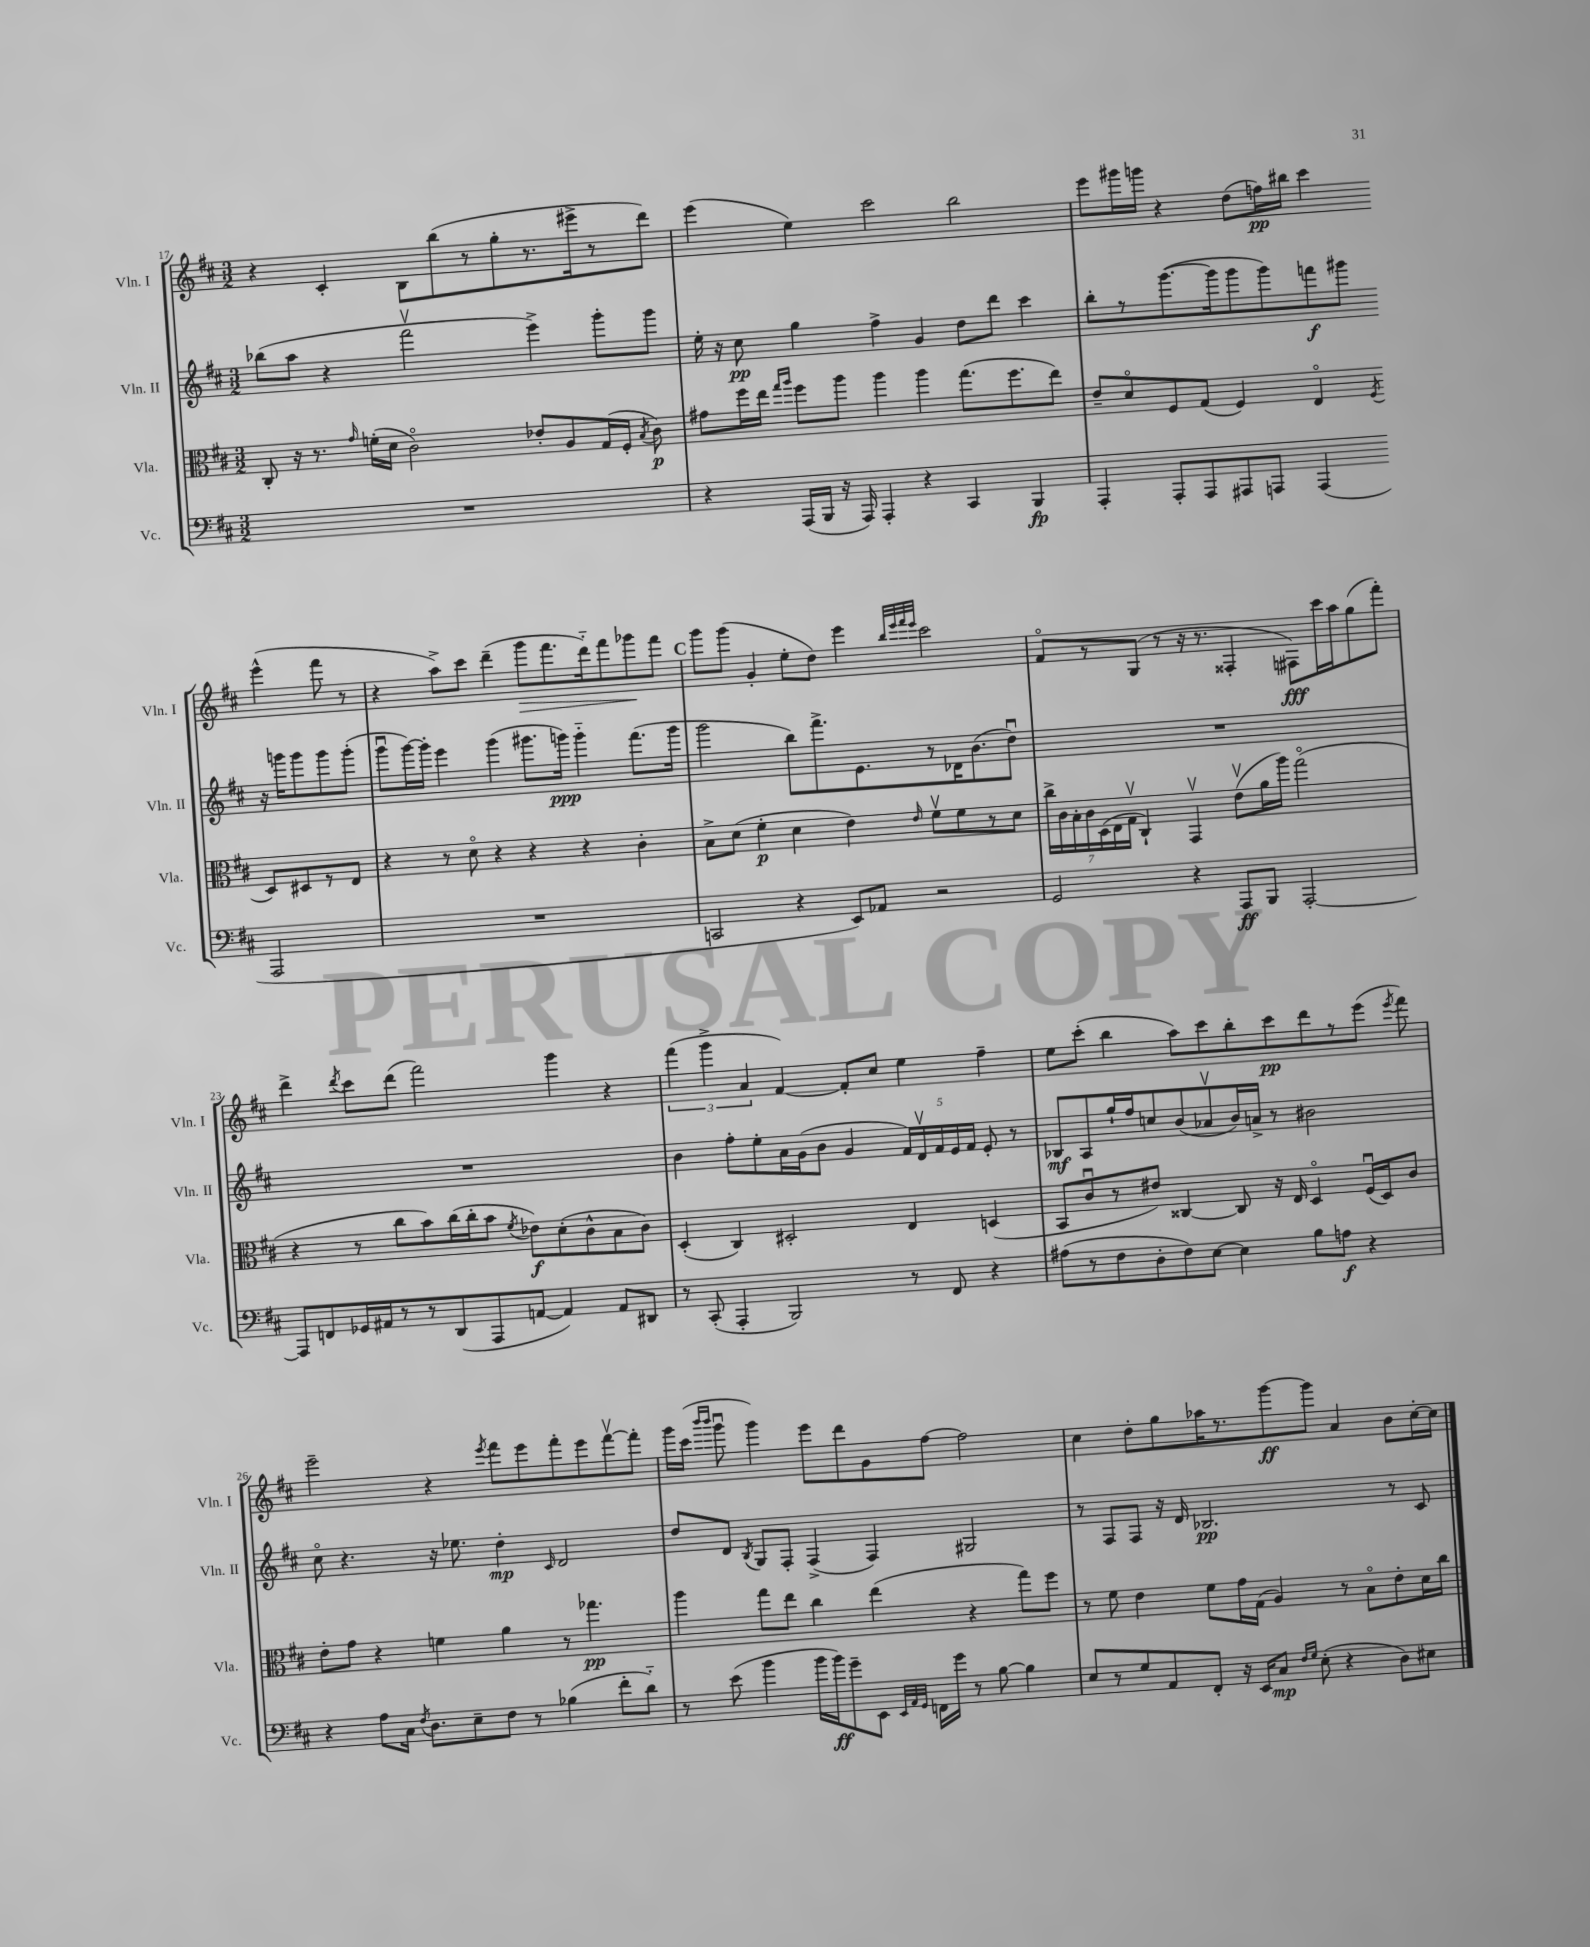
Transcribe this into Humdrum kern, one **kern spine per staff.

**kern	**dynam	**kern	**dynam	**kern	**dynam	**kern	**dynam
*part4	*part4	*part3	*part3	*part2	*part2	*part1	*part1
*staff4	*staff4	*staff3	*staff3	*staff2	*staff2	*staff1	*staff1
*I"Vc.	*	*I"Vla.	*	*I"Vln. II	*	*I"Vln. I	*
*I'Vc.	*	*I'Vla.	*	*I'Vln. II	*	*I'Vln. I	*
*clefF4	*	*clefC3	*	*clefG2	*	*clefG2	*
*k[f#c#]	*	*k[f#c#]	*	*k[f#c#]	*	*k[f#c#]	*
*M3/2	*	*M3/2	*	*M3/2	*	*M3/2	*
=17	=17	=17	=17	=17	=17	=17	=17
1.r	.	8C#'/	.	(8bb-X\L	.	4r	.
.	.	16r	.	8aa\J	.	.	.
.	.	8.r	.	.	.	.	.
.	.	.	.	4r	.	4c#'/	.
.	.	16qqg/	.	.	.	.	.
.	.	(16fn'\LL	.	.	.	.	.
.	.	16d\JJ	.	.	.	.	.
.	.	2c#\)	.	2fff#v\	.	8B\L	.
.	.	.	.	.	.	(8bb\	.
.	.	.	.	.	.	8r	.
.	.	.	.	.	.	8gg'\	.
.	.	8e-X'/L	.	4eee^\)	.	8.r	.
.	.	8A/	.	.	.	.	.
.	.	.	.	.	.	16eee#X^\k	.
.	.	(16G/L	.	8ggg'\L	.	8r	.
.	.	16F#'/JJ	.	.	.	.	.
.	.	8qB/	.	.	.	.	.
.	.	8c#\)	p	8ggg\J	.	8ddd\J)	.
=18	=18	=18	=18	=18	=18	=18	=18
4r	.	8g#X\L	.	16ee'\	.	(4eee\	.
.	.	.	.	16r	.	.	.
.	.	16ff#\L	.	8cc#\	pp	.	.
.	.	16ee\JJ	.	.	.	.	.
.	.	16qqgg/LL	.	.	.	.	.
.	.	16qqaa/JJ	.	.	.	.	.
(16AAA/LL	.	8ff#\L	.	4gg\	.	4ee\)	.
16BBB/JJ	.	.	.	.	.	.	.
16r	.	8aa\J	.	.	.	.	.
16AAA/)	.	.	.	.	.	.	.
4AAA'/	.	4aa\	.	4ff#^\	.	2ccc#\	.
4r	.	4aa\	.	4g/	.	.	.
4CC#/	.	(8.gg\L	.	8dd\L	.	2bb\	.
.	.	.	.	8ddd\J	.	.	.
.	.	8.ff#\	.	.	.	.	.
4BBB/	fp	.	.	4ccc#\	.	.	.
.	.	8ee\J)	.	.	.	.	.
=19	=19	=19	=19	=19	=19	=19	=19
4AAA'/	.	8e~/L	.	8bb'\L	.	8eee\L	.
.	.	8d/	.	8r	.	16ggg#X\L	.
.	.	.	.	.	.	16gggn\JJ	.
8AAA'/L	.	8F#/	.	([8.ggg\	.	4r	.
8AAA/	.	(8G/J	.	.	.	.	.
.	.	.	.	16ggg\k]	.	.	.
8AAA#X/	.	4F#/)	.	8ggg\	.	(8dd\L	.
8AAAn/J	.	.	.	8ggg\)	.	16ffn\L)	pp
.	.	.	.	.	.	16bb#X\JJ	.
(4AAA/	.	4E/	.	8fffn\	f	4ccc#\	.
.	.	.	.	8ggg#X\J	.	.	.
.	.	8qF#/	.	.	.	.	.
2AAA/	.	8D/L	.	16r	.	(4eee^^\	.
.	.	.	.	16gggn\KL	.	.	.
.	.	8D#X/	.	8ggg\	.	.	.
.	.	8r	.	8ggg\	.	8fff#\	.
.	.	8E/J	.	(8ggg'\J	.	8r	.
!!LO:LB:g=z
=20	=20	=20	=20	=20	=20	=20	=20
1.r	.	4r	.	8gggu\L	.	4r	.
.	.	.	.	[16ggg\L)	.	.	.
.	.	.	.	16ggg'\JJ]	.	.	.
.	.	8r	.	4eee\	.	8aa^\L)	.
.	.	8d\	.	.	.	8ccc#\J	.
.	.	4r	.	(4ggg\	.	(4ddd~\	.
!	!	!	!	!	!	!	!LO:HP:b
.	.	4r	.	8.ggg#X\L	.	8ggg\L	>
.	.	.	.	.	.	8.fff#\	.
.	.	.	.	16gggn\Jk)	ppp	.	.
.	.	4r	.	4ggg\	.	.	.
.	.	.	.	.	.	16ddd\k)	.
.	.	.	.	.	.	8fff#\	.
.	.	4c#'\	.	(8.fff#\L	.	8ggg-X\	.
.	.	.	.	.	.	8fff#\J	]
.	.	.	.	16ggg\Jk	.	.	.
!!LO:REH:place=s1:t=C
=21	=21	=21	=21	=21	=21	=21	=21
2CCn/	.	8B^\L	.	2ggg\	.	8ggg\L	.
.	.	(8d\J	.	.	.	(8ggg\J	.
.	.	4f#'\	p	.	.	4g'/	.
4r	.	4d\	.	8bb\L)	.	8ee'\L	.
.	.	.	.	8.fff#^\	.	8dd\J)	.
8EE/L)	.	4e\)	.	.	.	4eee\	.
.	.	.	.	8.e\	.	.	.
8AA-X/J	.	.	.	.	.	.	.
.	.	.	.	.	.	32qqbb/LLL	.
.	.	.	.	.	.	32qqeee/	.
.	.	.	.	.	.	32qqfff#/	.
.	.	16qqe/	.	.	.	32qqeee/JJJ	.
2r	.	8f#v\L	.	8r	.	2ccc#\	.
.	.	8f#\	.	16d-X\K	.	.	.
.	.	.	.	(8.b\	.	.	.
.	.	8r	.	.	.	.	.
.	.	8d\J	.	8ddu\J)	.	.	.
=22	=22	=22	=22	=22	=22	=22	=22
2GG/	.	28cc#^\LL	.	1.r	.	8f#/L	.
.	.	28c#\	.	.	.	.	.
.	.	28B'\	.	.	.	.	.
.	.	28c#\	.	.	.	.	.
.	.	.	.	.	.	8r	.
.	.	(28D\	.	.	.	.	.
.	.	28E\	.	.	.	.	.
.	.	28Gv\JJ	.	.	.	.	.
.	.	4C#`/)	.	.	.	(8G/J	.
.	.	.	.	.	.	8r	.
4r	.	4GGv/	.	.	.	16r	.
.	.	.	.	.	.	8.r	.
8AAA/L	ff	(8ev\L	.	.	.	4F##X'/	.
8BBB/J	.	16a\L	.	.	.	.	.
.	.	16aa\JJ)	.	.	.	.	.
[2AAA'/	.	(2gg\	.	.	.	8F#X\L)	fff
.	.	.	.	.	.	16ccc#\L	.
.	.	.	.	.	.	16aa\J	.
.	.	.	.	.	.	(8gg\	.
.	.	.	.	.	.	8fff#'\J)	.
!!LO:LB:g=z
=23	=23	=23	=23	=23	=23	=23	=23
8AAA/L]	.	4r	.	1.r	.	4ddd^\	.
8FFn/	.	.	.	.	.	.	.
.	.	.	.	.	.	8qddd/	.
16GG-X/L	.	8r	.	.	.	8ccc#\L	.
16AA#X/J	.	.	.	.	.	.	.
8r	.	8cc#\L	.	.	.	(8ddd\J	.
8r	.	8b\)	.	.	.	2fff#\)	.
(8DD/	.	(16cc#\L	.	.	.	.	.
.	.	16cc#'\J	.	.	.	.	.
8AAA/	.	8b\J	.	.	.	.	.
.	.	8qf#/	.	.	.	.	.
[8AAn/J	.	8e-X\L)	f	.	.	.	.
4AA/])	.	(8d'\	.	.	.	4ggg\	.
.	.	8c#^^\	.	.	.	.	.
8AA/L	.	8B\	.	.	.	4r	.
8DD#X/J	.	8c#\J)	.	.	.	.	.
=24	=24	=24	=24	=24	=24	=24	=24
8r	.	(4D'/	.	4b\	.	(6fff#\	.
(8CC#'/	.	.	.	.	.	.	.
.	.	.	.	.	.	6ggg^\	.
4AAA'/	.	4C#/)	.	8ff#'\L	.	.	.
.	.	.	.	.	.	6a/	.
.	.	.	.	8ee'\	.	.	.
2BBB/)	.	2D#X'/	.	16a\L	.	[4f#/)	.
.	.	.	.	(16g\J	.	.	.
.	.	.	.	8b\J	.	.	.
.	.	.	.	4g/	.	8f#'/L]	.
.	.	.	.	.	.	8cc#/J	.
8r	.	4E/	.	20f#/LL)	.	4ee\	.
.	.	.	.	20dv/	.	.	.
.	.	.	.	20f#/	.	.	.
8FF#/	.	.	.	.	.	.	.
.	.	.	.	20e/	.	.	.
.	.	.	.	20f#/JJ	.	.	.
4r	.	(4Dn/	.	8e'/	.	4ff#~\	.
.	.	.	.	8r	.	.	.
=25	=25	=25	=25	=25	=25	=25	=25
(8A#X\L	.	8BB/L	.	8B-X/L	mf	8ee\L	.
8r	.	8c#u/	.	8A/	.	(8ccc#'\J	.
8F#\	.	8r	.	16gg`/L	.	4bb\	.
.	.	.	.	16ff#/J	.	.	.
8D'\	.	8e#X/J)	.	8ccn/	.	.	.
8F#\)	.	[4C##X/	.	(8b/	.	8aa\L)	.
[8E\J	.	.	.	8a-Xv/	.	8ccc#\	.
4E\]	.	8C##/]	.	16b/L)	.	8bb'\	.
.	.	.	.	16an^/JJ	.	.	.
.	.	16r	.	8r	.	8ccc#\	pp
.	.	16E/	.	.	.	.	.
8B\L	.	4D/	.	2b#X\	.	8ddd\	.
8An\J	f	.	.	.	.	8r	.
4r	.	(16F#u/LL	.	.	.	(8eee\J	.
.	.	16D/J)	.	.	.	.	.
.	.	.	.	.	.	8qeee/	.
.	.	8c#/J	.	.	.	8fff#\)	.
!!LO:LB:g=z
=26	=26	=26	=26	=26	=26	=26	=26
4r	.	8e'\L	.	8cc#\	.	2eee~\	.
.	.	8g\J	.	4.r	.	.	.
8A\L	.	4r	.	.	.	.	.
16C#\Jk	.	.	.	.	.	.	.
8qF#/	.	.	.	.	.	.	.
8.D\L	.	.	.	.	.	.	.
.	.	4fn\	.	16r	.	4r	.
.	.	.	.	8.ee-X\	.	.	.
8E~\	.	.	.	.	.	.	.
.	.	.	.	.	.	8qeee/	.
8F#\J	.	4a\	.	4dd'\	mp	8fff#\L	.
8r	.	.	.	.	.	8eee\	.
.	.	.	.	16qqc#/	.	.	.
(4B-X\	.	8r	.	2d/	.	8fff#'\	.
.	.	4.gg-X\	pp	.	.	8eee\	.
8f#'\L	.	.	.	.	.	[8fff#v\	.
8d\J)	.	.	.	.	.	8fff#'\J]	.
=27	=27	=27	=27	=27	=27	=27	=27
8r	.	4aa\	.	8dd/L	.	16ggg\LL	.
.	.	.	.	.	.	(16ccc#\JJ	.
.	.	.	.	.	.	16qqbbb/LL	.
.	.	.	.	.	.	16qqbbb/JJ	.
(8e\	.	.	.	8d/J	.	8gggu\	.
.	.	.	.	8qB/	.	.	.
4b\	.	8gg\L	.	8G/L	.	4ggg\)	.
.	.	8ee\J	.	8F#'/J	.	.	.
16b\LL	.	4cc#\	.	(4F#^/	.	8eee\L	.
16b\J)	ff	.	.	.	.	.	.
8g~\	.	.	.	.	.	8ddd\	.
8EE\J	.	(4ee\	.	4F#/)	.	8g\	.
32qqEE/LLL	.	.	.	.	.	.	.
32qqAA/	.	.	.	.	.	.	.
32qqGG/JJJ	.	.	.	.	.	.	.
16FFn\LL	.	.	.	.	.	[8ff#\J	.
16g\JJ	.	.	.	.	.	.	.
8r	.	4r	.	2G#X/	.	2ff#\]	.
[8B\	.	.	.	.	.	.	.
4B\]	.	8gg\L)	.	.	.	.	.
.	.	8ff#\J	.	.	.	.	.
=28	=28	=28	=28	=28	=28	=28	=28
8E/L	.	8r	.	8r	.	4cc#\	.
8r	.	8f#\	.	8F#/L	.	.	.
8G/	.	4e\	.	8F#/J	.	8dd'\L	.
8AA/	.	.	.	16r	.	8gg\	.
.	.	.	.	16d/	.	.	.
8FF#'/J	.	8f#\L	.	2.B-X/	pp	16aa-X\K	.
.	.	.	.	.	.	8.r	.
16r	.	16g\L	.	.	.	.	.
16EE/KL	.	(16G\JJ	.	.	.	.	.
8C#/J	mp	4A/)	.	.	.	[8ggg\	ff
16qqF#/LL	.	.	.	.	.	.	.
16qqG/JJ	.	.	.	.	.	.	.
(8E'\	.	.	.	.	.	8ggg\J]	.
4r	.	8r	.	.	.	4a/	.
.	.	8B\L	.	.	.	.	.
8D\L)	.	8e'\	.	8r	.	8b\L	.
8E#X\J	.	16d\L	.	8c#/	.	[16cc#'\L	.
.	.	16cc#\JJ	.	.	.	16cc#\JJ]	.
==	==	==	==	==	==	==	==
*-	*-	*-	*-	*-	*-	*-	*-
